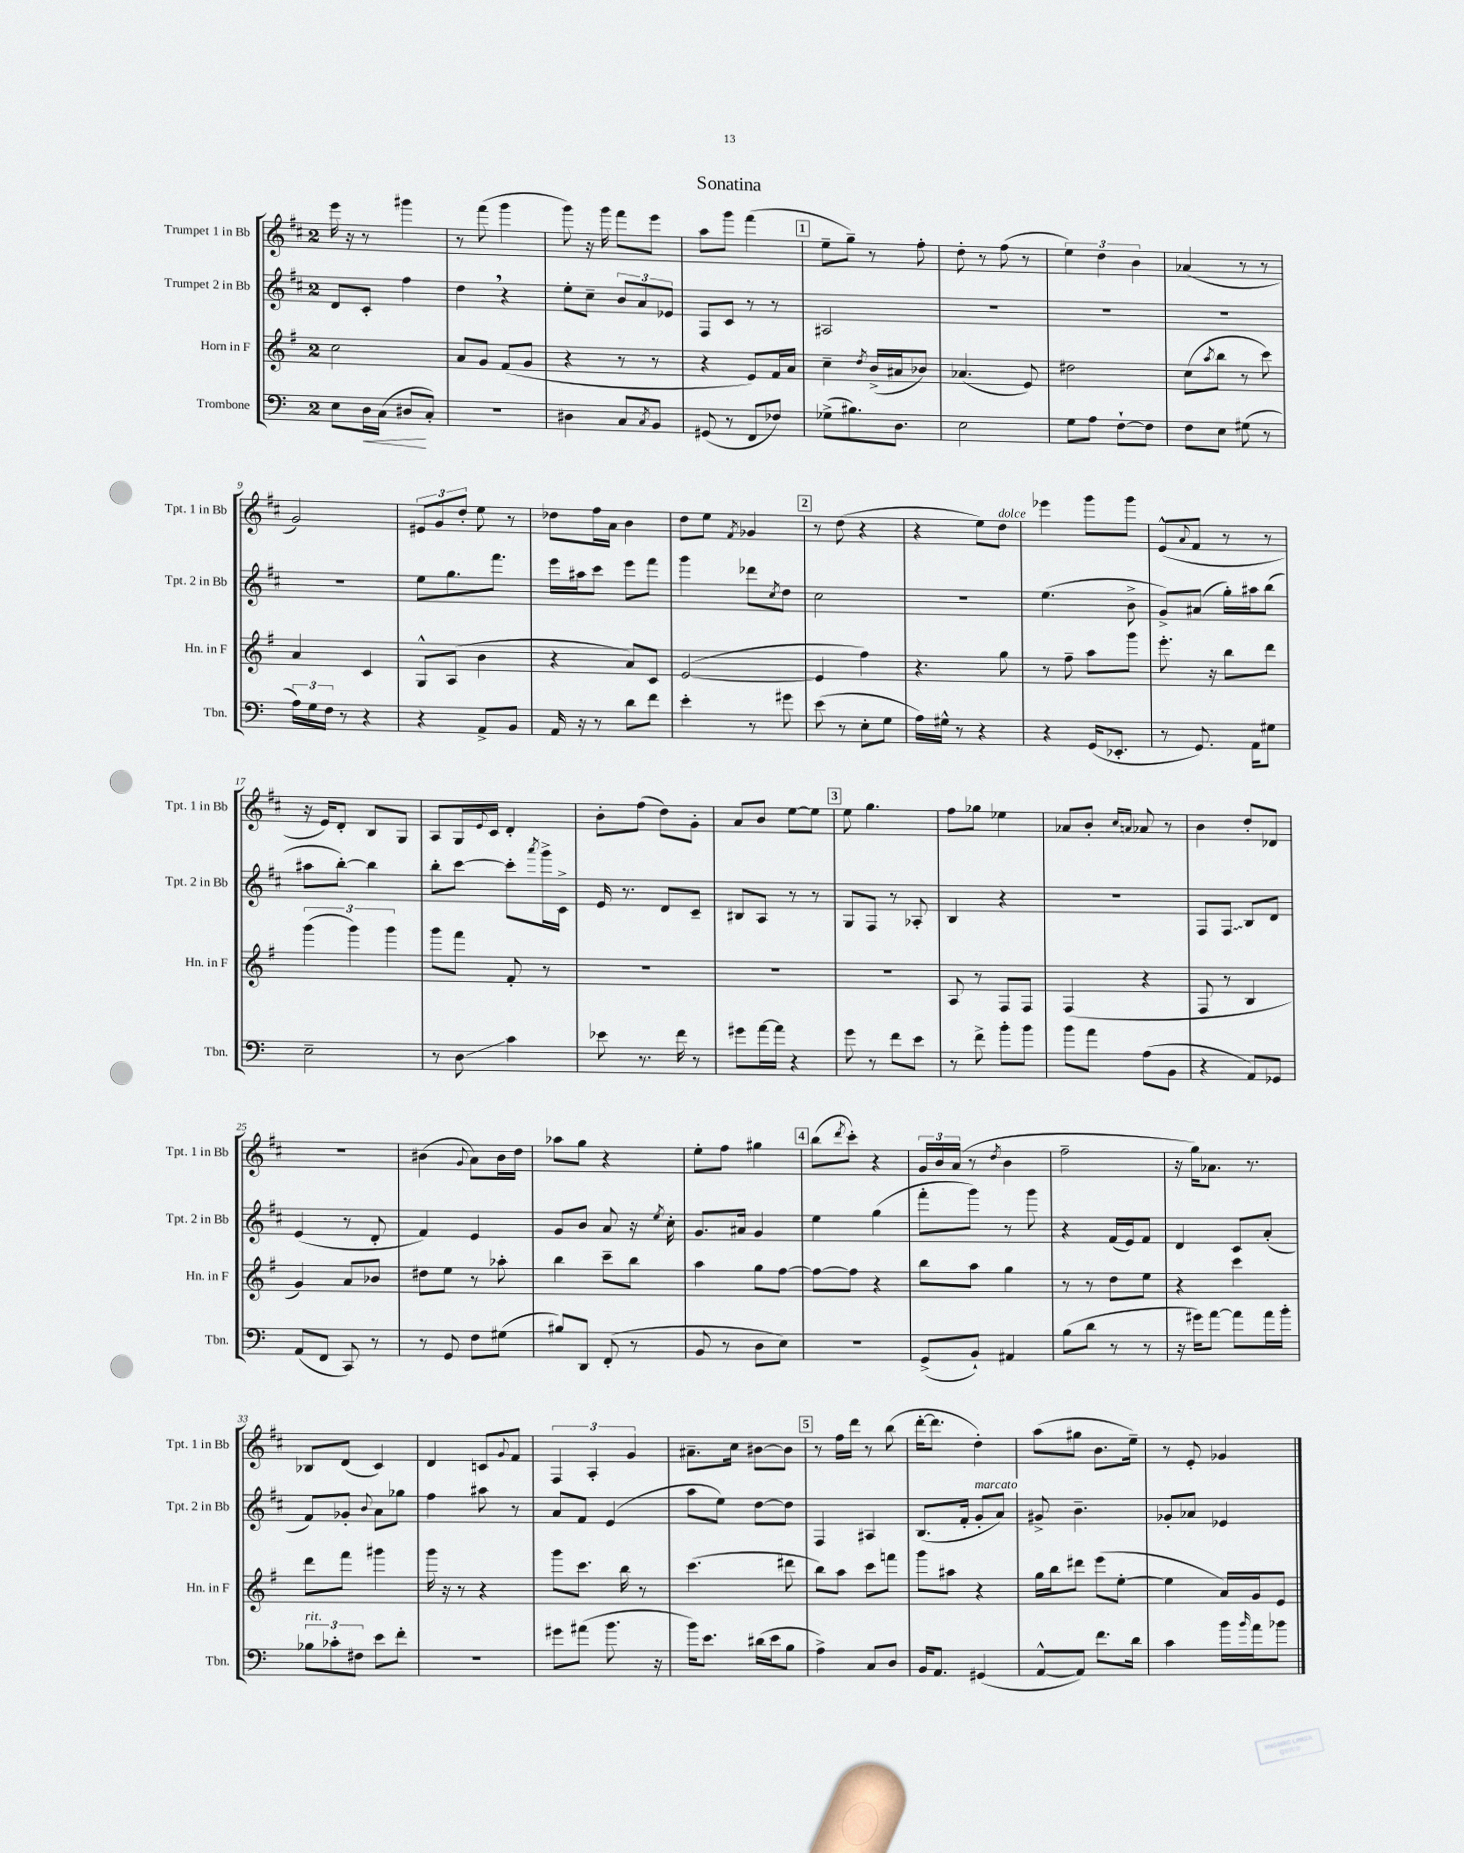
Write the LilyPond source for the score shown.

\header { title = "Sonatina" }
<<
\new StaffGroup <<
\new Staff = "s0" \with { instrumentName = "Trumpet 1 in Bb" shortInstrumentName = "Tpt. 1 in Bb" } {
    \clef treble \key d \major \once \override Staff.TimeSignature.style = #'single-digit \time 2/4
    e'''16 r16 r8 gis'''4 |
    r8 fis'''8( g'''4 |
    g'''8) r16 g'''16 fis'''8 e'''8 |
    a''8 g'''8 fis'''4( |
    \mark \markup { \box "1" } e''8-- g''8--) r8 fis''8-. |
    d''8-. r8 fis''8( r8 |
    \tuplet 3/2 { e''4) d''4 b'4 } |
    aes'4( r8 r8 |
    g'2) |
    \tuplet 3/2 { eis'8 g'8 d''8-. } e''8 r8 |
    des''8 fis''16 a'16 b'4 |
    d''8 e''8 \acciaccatura { fis'8 } ges'4 |
    \mark \markup { \box "2" } r8 d''8( r4 |
    r4 e''8) d''8^\markup { \italic "dolce" } |
    ees'''4 g'''8 g'''8 |
    e'8-^( \appoggiatura { a'8 } fis'8 r8 r8 |
    r16 e'16) d'8-. b8 g8 |
    a8 g16 \appoggiatura { e'8 } cis'16 d'4-. |
    b'8-. fis''8( d''8) g'8-. |
    a'8 b'8 e''8~ e''8 |
    \mark \markup { \box "3" } e''8 g''4. |
    fis''8 ges''8 ees''4 |
    aes'8 b'8-. \grace { cis''16 a'16 } aes'8 r8 |
    b'4 d''8-. des'8 |
    r2 |
    bis'4( \appoggiatura { g'8 } a'8) bis'16 d''16 |
    aes''8 g''8 r4 |
    e''8-. fis''8 gis''4 |
    \mark \markup { \box "4" } b''8( \acciaccatura { d'''8 } cis'''8-.) r4 |
    \tuplet 3/2 { g'16 b'16 a'16( } r8 \acciaccatura { d''8 } b'4 |
    fis''2-- |
    r16 g''16) aes'8. r8. |
    bes8 d'8( cis'4) |
    d'4 c'8 \appoggiatura { g'8 } fis'8 |
    \tuplet 3/2 { fis4 a4-. g'4 } |
    ais'8.-- cis''16 bis'8~ bis'8 |
    \mark \markup { \box "5" } r8 fis''16 d'''16 r8 b''8( |
    d'''16~-. d'''8. d''4-.) |
    a''8( gis''8 b'8. e''16--) |
    r8 e'8-. ges'4 \bar "|." |
}
\new Staff = "s1" \with { instrumentName = "Trumpet 2 in Bb" shortInstrumentName = "Tpt. 2 in Bb" } {
    \clef treble \key d \major \once \override Staff.TimeSignature.style = #'single-digit \time 2/4
    d'8 cis'8-. fis''4 |
    d''4 \breathe r4 |
    e''8-. cis''8-- \tuplet 3/2 { b'8 a'8 ees'8 } |
    fis8 cis'8 r8 r8 |
    \mark \markup { \box "1" } ais2 |
    R2 |
    R2 |
    R2 |
    R2 |
    e''8 g''8. fis'''8. |
    e'''16 ais''16 cis'''8 e'''8 fis'''8 |
    g'''4 des'''8 \acciaccatura { cis''8 } d''8 |
    \mark \markup { \box "2" } cis''2 |
    R2 |
    e''4.( b'8-> |
    g'8->) ais'8( g''16-.) ais''16 b''8( |
    ais''8 b''8~-.) b''4 |
    b''8-. cis'''8~ cis'''8-. \acciaccatura { a'''8 } g'''16-> cis'16-> |
    e'16 r8. d'8 cis'8-- |
    bis8 a8 r8 r8 |
    \mark \markup { \box "3" } g8 fis8 r8 aes8-. |
    b4 r4 |
    r2 |
    fis8 \once \override Glissando.style = #'zigzag fis8\glissando b8 d'8 |
    e'4( r8 d'8-. |
    fis'4) e'4 |
    g'8 b'8 a'8 r16 \acciaccatura { e''8 } cis''16-. |
    g'8. ais'16 g'4 |
    \mark \markup { \box "4" } e''4 g''4( |
    fis'''8-. g'''8) r8 g'''8 |
    r4 fis'16( e'16) fis'8 |
    d'4 cis'8 a'8-.( |
    fis'8) ges'8-. \appoggiatura { b'8 } a'8 ges''8 |
    fis''4 ais''8 r8 |
    a'8 fis'8 e'4( |
    a''8 e''8) d''8~ d''8 |
    \mark \markup { \box "5" } fis4 ais4 |
    b8.( fis'16-. g'8-.^\markup { \italic "marcato" } a'8) |
    gis'8-> b'4.-- |
    ges'8-. aes'8 ees'4 \bar "|." |
}
\new Staff = "s2" \with { instrumentName = "Horn in F" shortInstrumentName = "Hn. in F" } {
    \clef treble \key g \major \once \override Staff.TimeSignature.style = #'single-digit \time 2/4
    c''2 |
    a'8 g'8 fis'8( g'8 |
    r4 r8 r8 |
    r4 e'8) fis'16 a'16 |
    \mark \markup { \box "1" } c''4-- \acciaccatura { d''8 } b'16->( ais'16 bes'8) |
    aes'4.( e'8) |
    dis''2 |
    c''8( \acciaccatura { a''8 } b''8 r8 c'''8) |
    a'4 c'4 |
    g8-^ a8( b'4 |
    r4 a'8) c'8 |
    e'2~( |
    \mark \markup { \box "2" } e'4 fis''4) |
    r4. g''8 |
    r8 fis''8-- a''8 g'''8 |
    e'''8.-. r16 b''8 d'''8 |
    \tuplet 3/2 { g'''4( g'''4) g'''4 } |
    g'''8 fis'''8 fis'8-. r8 |
    R2 |
    R2 |
    \mark \markup { \box "3" } R2 |
    a8 r8 fis8 fis8 |
    fis4( r4 |
    fis8 r8 b4 |
    g'4) a'8 bes'8 |
    dis''8 e''8 r8 aes''8-. |
    b''4 c'''8-- b''8 |
    a''4 g''8 fis''8~ |
    \mark \markup { \box "4" } fis''8~ fis''8 r4 |
    b''8 a''8 g''4 |
    r8 r8 d''8 e''8 |
    r4 c'''4 |
    d'''8 fis'''8 gis'''4 |
    g'''16 r16 r8 r4 |
    g'''8 c'''8. b''16 r8 |
    c'''4.( dis'''8 |
    \mark \markup { \box "5" } b''8) a''8 c'''8 f'''8 |
    g'''8 ais''8 r4 |
    g''16 b''16 dis'''8 e'''8( e''8~-. |
    e''4 a'16) g'16 e'8 \bar "|." |
}
\new Staff = "s3" \with { instrumentName = "Trombone" shortInstrumentName = "Tbn." } {
    \clef bass \key c \major \once \override Staff.TimeSignature.style = #'single-digit \time 2/4
    e8 d16\< c16( dis8\! c8-.) |
    R2 |
    dis4 c8 \acciaccatura { c8 } b,8 |
    gis,8( r8 f,8 fes8) |
    \mark \markup { \box "1" } ges8->( bis8.) d8. |
    e2 |
    g8 a8 f8~-! f8 |
    f8 e8 gis8( r8 |
    \tuplet 3/2 { a16) g16 f16 } r8 r4 |
    r4 a,8-> b,8 |
    a,16 r16 r8 d'8 f'8 |
    e'4-. r8 gis'8 |
    \mark \markup { \box "2" } e'8( r8 e8-. g8 |
    a16) gis16-^ r8 r4 |
    r4 g,16( ees,8.-. |
    r8 g,8.) a,16 gis8 |
    e2-- |
    r8 d8\glissando c'4 |
    ees'8 r8. f'16 r8 |
    gis'8 a'16~ a'16 r4 |
    \mark \markup { \box "3" } g'8 r8 f'8 e'8 |
    r8 f'8-> b'8-. b'8 |
    b'8 a'8 a8( b,8 |
    r4 a,8) ges,8 |
    a,8( f,8 c,8) r8 |
    r8 g,8 f8 gis8( |
    bis8) d,8 f,8-.( r8 |
    b,8 r8 d8 e8) |
    \mark \markup { \box "4" } R2 |
    g,8->( b,8-!) ais,4 |
    b8( d'8 r8 r8 |
    r16 gis'16) a'8~ a'8 a'16 b'16-. |
    \tuplet 3/2 { bes8^\markup { \italic "rit." } ces'8-. fis8 } e'8 f'8-. |
    R2 |
    gis'8 ais'8( b'8. r16 |
    b'16) e'8. dis'16( e'16 b8 |
    \mark \markup { \box "5" } a4->) c8 d8 |
    b,16 a,8. gis,4( |
    a,8~-^ a,8) f'8. d'16 |
    c'4 b'16 \grace { b'16 } a'16 bes'8 \bar "|." |
}
>>
>>
